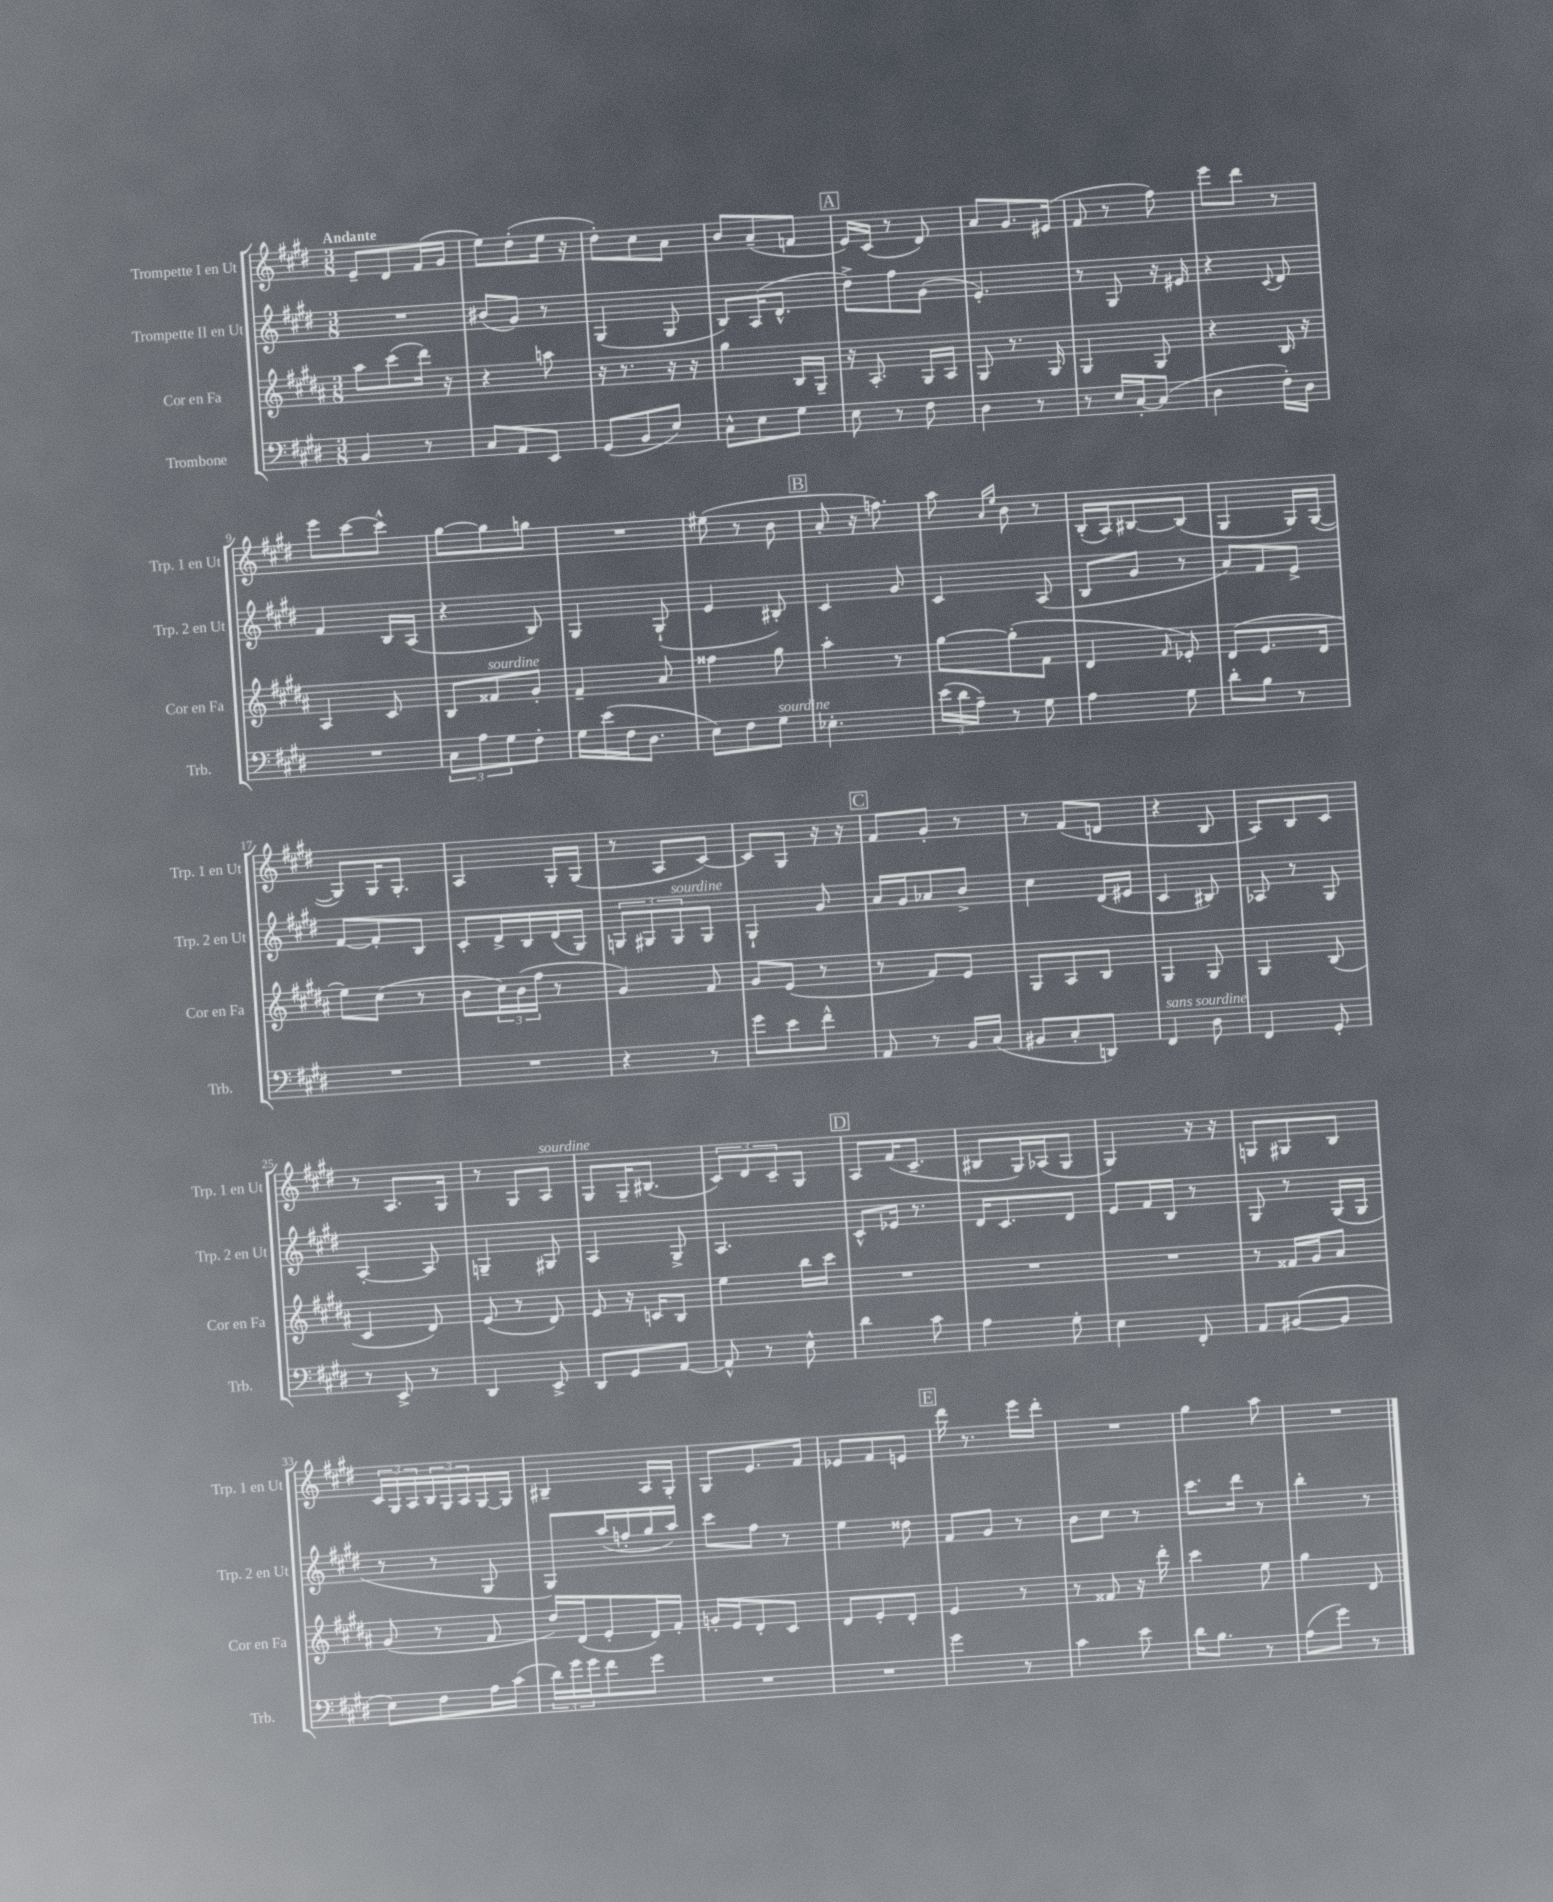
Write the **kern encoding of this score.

**kern	**kern	**kern	**kern
*staff4	*staff3	*staff2	*staff1
*clefF4	*clefG2	*clefG2	*clefG2
*k[f#c#g#d#]	*k[f#c#g#d#a#]	*k[f#c#g#d#]	*k[f#c#g#d#]
*M3/8	*M3/8	*M3/8	*M3/8
4BB	8aa#	4.r	8e~
.	(8ccc#	.	8d#
8r	16ddd#)	.	(16f#
.	16r	.	16g#
=	=	=	=
8C#	4r	(8b#	8ee)
8AA	.	8g#)	(8dd#'
8EE	8aa	8r	16ee
.	.	.	16r
=	=	=	=
(8GG#	16r	(4G#	8dd#')
.	8.r	.	.
8BB	.	.	8cc#
8E)	16r	8G#	8a
.	16r	.	.
=	=	=	=
8C#^^	4gg#	8B)	8b
8E	.	(16A	(8a~
.	.	8.d#^^	.
8G#	16B	.	8f
.	16G#~	.	.
=	=	=	=
8E	16r	8dd#^)	16e)
.	8.A#'	.	(16c#
8r	.	8ff#	8r
8F#	16G#	(8g#	8d#)
.	16A#	.	.
=	=	=	=
4D#	8G#	4.e')	8a
.	8.r	.	8.g#
8r	.	.	.
.	16G#	.	(16e#
=	=	=	=
8r	4G#	8r	8f#
16E	.	8G#	8r
[16C#'	.	.	.
(8C#]	8G#	16r	8ff#)
.	.	16e#	.
=	=	=	=
4D#	4r	4r	8eee
.	.	.	8ddd#
.	.	8qqc#	.
16F#')	16B	8d#	8r
16D#	16r	.	.
=	=	=	=
4.r	4A#	4f#	8eee
.	.	.	[8ccc#
.	8c#	16B	8ccc#^^]
.	.	(16A	.
=	=	=	=
12C#	8B	4r	[8gg#
12A	.	.	.
.	8f##	.	8gg#]
12G#	.	.	.
8F#'	8g#'	8B)	8gg
=	=	=	=
16G#	4f#~	4G#	4.r
(16e	.	.	.
16F#	.	.	.
8.D#	.	.	.
.	8a#	(8G#`	.
=	=	=	=
8E)	4ff##	4e	(8ee#
8F#	.	.	8r
8G#	8gg#	8B#')	8b
=	=	=	=
4.E-'	4aa#'	4c#	8a'
.	.	.	16r
.	.	.	8.ff)
.	8r	8g#	.
=	=	=	=
(24e	[8gg#	4c#	8aa
24d#	.	.	.
24A~)	.	.	.
.	.	.	16qqa
.	.	.	16qqee
8r	(8gg#']	.	8b
8G#	8f#	(8A	8r
=	=	=	=
4A	4d#	8B	(16B'
.	.	.	16A)
.	.	8g#	[8B#
.	16qqf#	.	.
8G#	8e-')	8r	(8B#]
=	=	=	=
8d#'	(8d#	8a)	4G#
8B	8.e	8f#	.
8r	.	8e^	16G#)
.	16d#	.	([16G#
=	=	=	=
4.r	8ee)	[8f#	8G#])
.	(8cc#	8f#']	16G#
.	.	.	8.G#'
.	8r	8B	.
=	=	=	=
4.r	8b	8c#'	4A
.	24cc#)	16d#^	.
.	(24b	.	.
.	.	16B	.
.	24ff#	.	.
.	8r	(16d#	16G#'
.	.	16G#)	(16G#
=	=	=	=
4r	4g#)	12G	8r
.	.	12G#	.
.	.	.	8A
.	.	12G#	.
8r	8f#	8G#	[8c#)
=	=	=	=
8g#	8g#	4G#`	8c#]
8e	(8e	.	8G#
8f#^^	8r	8g#	16r
.	.	.	16r
=	=	=	=
8AA	8r	16a	8f#
.	.	16g#	.
8r	8f#)	8a-	8g#'
16BB	8e	8b^	8r
(16C#	.	.	.
=	=	=	=
8BB#	8G#	4cc#	8r
8C#'	8A#	.	(8f#
8DD)	8B	(16d#	8d
.	.	16e#	.
=	=	=	=
4FF#	4G#	4c#	4r
8D#	8G#	8B#)	8B
=	=	=	=
4FF#	4G#	8A-	8A)
.	.	8r	8B
8GG#'	(8B	8G#	8c#
=	=	=	=
8r	4c#	[4A'	8r
8EE^	.	.	8.A
8r	8d#)	8A]	.
.	.	.	16G#
=	=	=	=
4DD#	(8e	4G~	8r
.	8r	.	8G#
8EE^	8d#)	8G#	8A
=	=	=	=
8DD#	8e	4A	8G#
8GG#	16r	.	16G#~
.	16c	.	(8.B#
[8AA	8B	8G#^	.
=	=	=	=
8AA^^]	4ee	4.A	12c#)
.	.	.	12d#
8r	.	.	.
.	.	.	12c#~
8E^^	16bb	.	8G#
.	16ccc#	.	.
=	=	=	=
4d#	4.r	8c#^^	8A
.	.	16e-	(16f#
.	.	8.r	8.c#~
8c#	.	.	.
=	=	=	=
4A	4.r	16d#	8B#
.	.	8.c#	.
.	.	.	16G#)
.	.	.	(16A-
8G#'	.	8d#	8G#
=	=	=	=
4E	4.r	8e	4G#)
.	.	16f#	.
.	.	16B	.
8FF#'	.	8r	16r
.	.	.	16r
=	=	=	=
8AA	8r	8G#	8G
([8BB#	16f##	8r	8G#
.	16g#	.	.
8BB#]	8a#	(16G#	8B
.	.	16G#	.
=	=	=	=
8E)	(8g#	8r	24c#
.	.	.	24G#
.	.	.	24A
8F#	8r	8r	24B
.	.	.	24G#
.	.	.	24A
16A	8f#	8G#	[16G#
(16c#	.	.	16G#]
=	=	=	=
24d#)	16dd#)	8G#)	4B#~
24g#	.	.	.
.	(16d#	.	.
24g#	.	.	.
8f#	8e'	(16aa	.
.	.	16ff'	.
8g#	16d#)	16gg#	16A
.	16f#'	16aa)	16G#'
=	=	=	=
4.r	16g'	8ccc#	8G#
.	16e	.	.
.	8d#'	8ff#	8.e
.	8c#	8r	.
.	.	.	16f#
=	=	=	=
4.r	8d#	4ee	8e-
.	8e'	.	8f#
.	8d#'	8dd##	8e
=	=	=	=
4g#	4e	8f#	16ddd#
.	.	.	8.r
.	.	8g#	.
8r	8r	8r	16eee
.	.	.	16ddd#'
=	=	=	=
4c#	8r	8b	4.r
.	8f##	8cc#	.
8e	16r	8r	.
.	16ddd#'	.	.
=	=	=	=
16d#	4ccc#	8.ccc#	4gg#
8.B	.	.	.
.	.	16ddd#	.
8r	8ee	8r	8aa
=	=	=	=
(8A	4gg#	4bb'	4.r
8g#)	.	.	.
8r	8d#	8r	.
==	==	==	==
*-	*-	*-	*-
